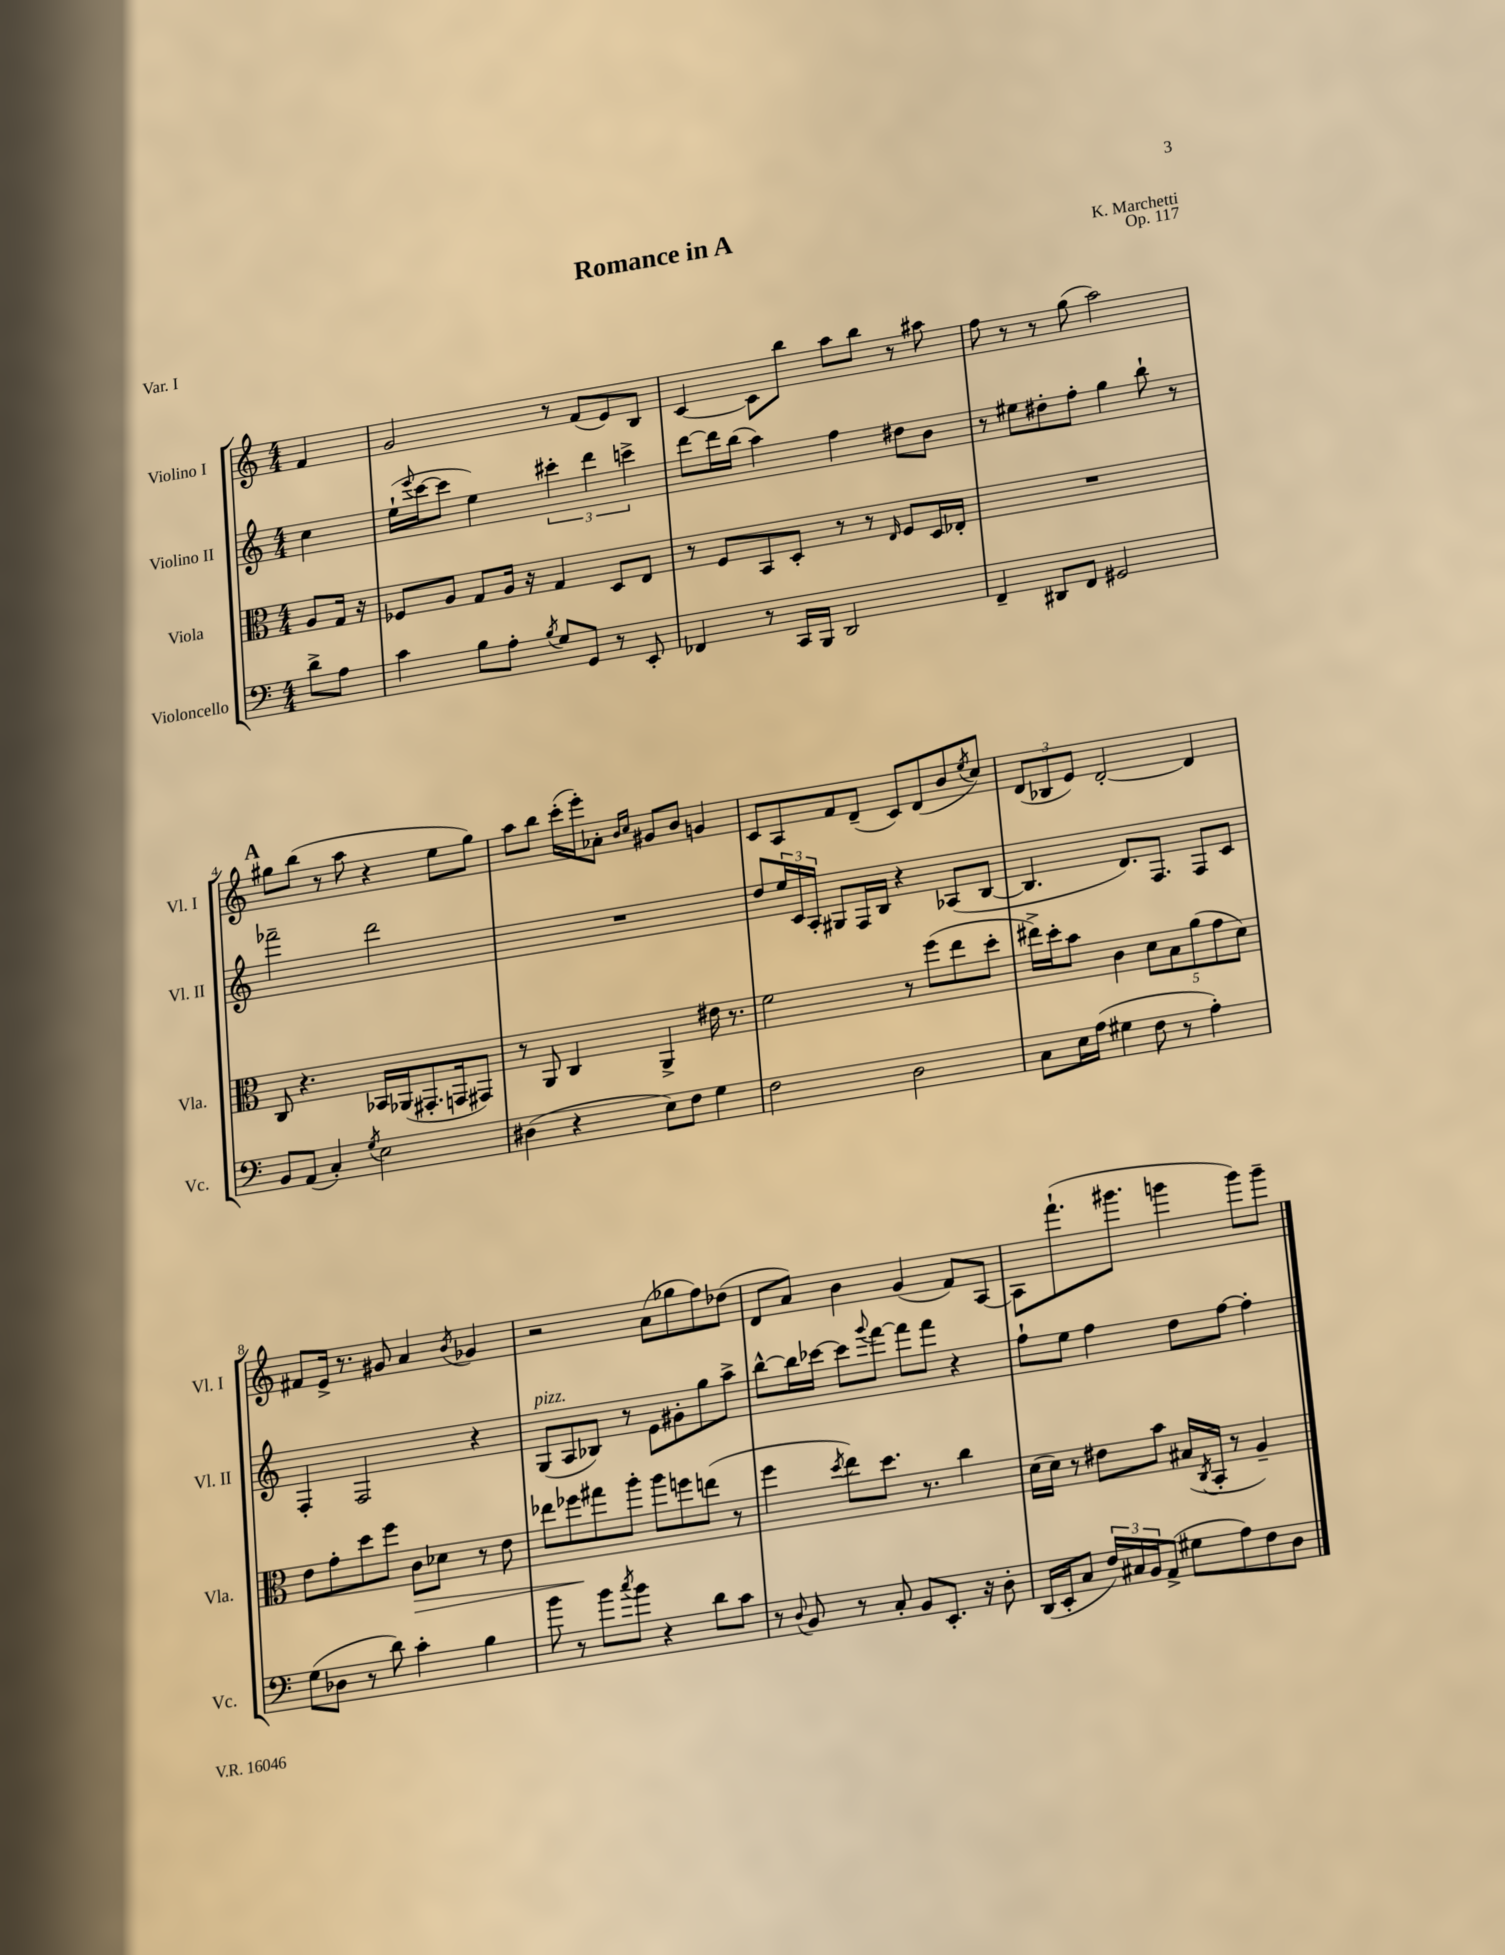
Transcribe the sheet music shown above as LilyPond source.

\header { title = "Romance in A" composer = "K. Marchetti" opus = "Op. 117" piece = "Var. I" }
<<
\new StaffGroup <<
\new Staff = "s0" \with { instrumentName = "Violino I" shortInstrumentName = "Vl. I" } {
    \clef treble \key c \major \numericTimeSignature \time 4/4 \partial 4
    f'4 |
    g'2 r8 f'8( e'8) b8 |
    c'4~ c'8 b''8 a''8 b''8 r8 ais''8 |
    f''8 r8 r8 g''8( a''2) |
    \mark \markup { \bold "A" } gis''8 b''8( r8 a''8 r4 e''8 gis''8) |
    a''8 b''8 c'''16-.( e'''16-.) aes'8-. \grace { b'16 c''16 } gis'8 b'8 g'4 |
    c'8 a8 f'8 d'8--( c'8) d'8( b'8 \acciaccatura { e''8 } c''8) |
    \tuplet 3/2 { d'8( bes8 e'8) } d'2~-. d'4 |
    fis'8 e'16-> r8. gis'8 a'4 \acciaccatura { b'8 } ges'4 |
    r2 a'8( ges''8 f''8) des''8( |
    d'8 a'8) b'4 g'4( f'8) a8~ |
    a8 f'''8.-!( gis'''8. g'''4 g'''8) g'''8-- \bar "|." |
}
\new Staff = "s1" \with { instrumentName = "Violino II" shortInstrumentName = "Vl. II" } {
    \clef treble \key c \major \numericTimeSignature \time 4/4 \partial 4
    c''4 |
    e''16-!( \appoggiatura { e'''8 } c'''16~ c'''8 e''4) \tuplet 3/2 { cis'''4-. d'''4 c'''4-> } |
    d'''8~ d'''16 b''16( a''4) f''4 dis''8 b'8 |
    r8 eis''8 dis''8-. f''8-. g''4 b''8-! r8 |
    \mark \markup { \bold "A" } fes'''2-- d'''2 |
    R1 |
    d''8 \tuplet 3/2 { e''16 c'16 a16-. } gis8 f16 b16 r4 aes8( b8~ |
    b4. d'8.) f8. f8 c'8 |
    f4-. f2 r4 |
    g8^\markup { \italic "pizz." }( a8 bes8) r8 e'8 gis'8-. g''8 a''8-> |
    b''8~-^ b''16 ces'''16~ ces'''8 \appoggiatura { g'''8 } f'''8~ f'''8 f'''8 r4 |
    f''8-! e''8 f''4 d''8 f''8~ f''4-. \bar "|." |
}
\new Staff = "s2" \with { instrumentName = "Viola" shortInstrumentName = "Vla." } {
    \clef alto \key c \major \numericTimeSignature \time 4/4 \partial 4
    a8 g16 r16 |
    fes8 a8 g8 a16 r16 g4 d8 e8 |
    r8 f8 b,8 d8-. r8 r8 \grace { e16 } f8 d16 ees16-. |
    R1 |
    \mark \markup { \bold "A" } c8 r4. bes,16 aes,16( gis,8.-. g,16 gis,8) |
    r8 a,8 c4 a,4-> eis'16 r8. |
    f'2 r8 f''8( e''8 d''8-. |
    eis''16->) d''16-. b'8 c'4 \tuplet 5/4 { d'8 b8 a'8( g'8 d'8) } |
    e'8 g'8-. d''8 f''8 c'8\> des'8 r8 e'8 |
    ees''8 fes''8\! gis''8 a''8-. a''8 f''8 e''8( r8 |
    f''4 \acciaccatura { d''8 } e''8) d''8. r8. c''4 |
    d'16( d'16) r8 eis'8 b'8 bis16( \acciaccatura { c8 } b,16-. r8 a4--) \bar "|." |
}
\new Staff = "s3" \with { instrumentName = "Violoncello" shortInstrumentName = "Vc." } {
    \clef bass \key c \major \numericTimeSignature \time 4/4 \partial 4
    d'8-> a8 |
    c'4 b8 a8-. \acciaccatura { b8 } g8 g,8 r8 e,8-. |
    fes,4 r8 c,16 b,,16 d,2 |
    f,4-- dis,8 f,8 gis,2 |
    \mark \markup { \bold "A" } b,8 a,8( c4-.) \acciaccatura { g8 } e2 |
    dis4( r4 e8) f8 g4 |
    f2 d2 |
    c8 e16 a16( gis4 f8 r8 a4-.) |
    g8( des8 r8 d'8) c'4-. b4 |
    b'8 r8 b'8 \acciaccatura { c''8 } b'8 r4 d'8 c'8 |
    r8 \appoggiatura { d8 } b,8 r8 c8-. b,8 e,8.-. r16 d8-. |
    d,16( e,16-. c8 \tuplet 3/2 { f16) cis16 b,16 } a,8->( gis8 a8) f8 d8 \bar "|." |
}
>>
>>
